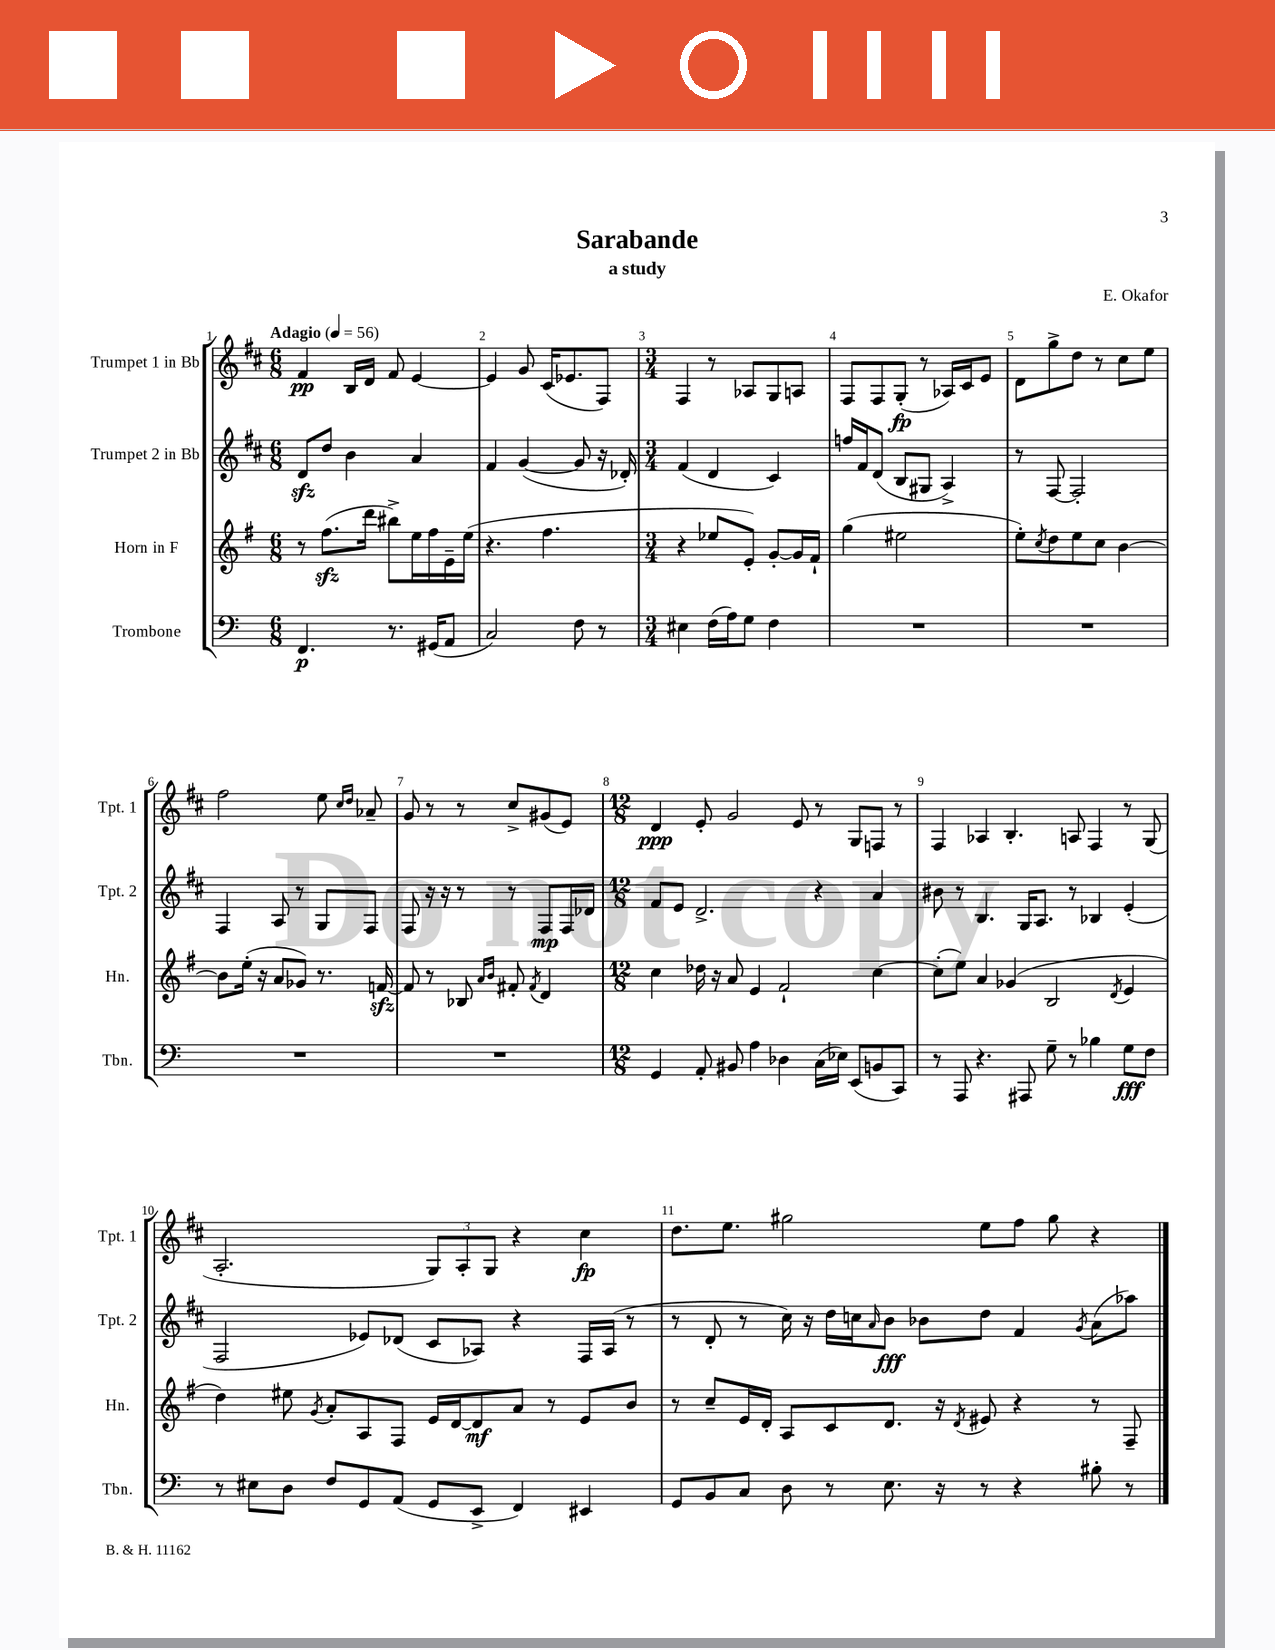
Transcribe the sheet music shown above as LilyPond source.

\header { title = "Sarabande" composer = "E. Okafor" subtitle = "a study" }
<<
\new StaffGroup <<
\new Staff = "s0" \with { instrumentName = "Trumpet 1 in Bb" shortInstrumentName = "Tpt. 1" } {
    \clef treble \key d \major \numericTimeSignature \time 6/8 \tempo "Adagio" 4 = 56
    fis'4\pp b16 d'16 fis'8 e'4~ |
    e'4 g'8 cis'16( ees'8. fis8) |
    \numericTimeSignature \time 3/4 fis4 r8 aes8 g8 a8 |
    fis8 fis8 g8-.\fp( r8 aes16) cis'16 e'8 |
    d'8 g''8-> d''8 r8 cis''8 e''8 |
    fis''2 e''8 \grace { cis''16 d''16 } aes'8-- |
    g'8 r8 r8 cis''8-> gis'8( e'8) |
    \numericTimeSignature \time 12/8 d'4\ppp e'8-. g'2 e'8 r8 g8 f8 r8 |
    fis4 aes4 b4.-. a8 fis4 r8 g8( |
    a2.-. \tuplet 3/2 { g8) a8-. g8 } r4 cis''4\fp |
    d''8. e''8. gis''2 e''8 fis''8 gis''8 r4 \bar "|." |
}
\new Staff = "s1" \with { instrumentName = "Trumpet 2 in Bb" shortInstrumentName = "Tpt. 2" } {
    \clef treble \key d \major \numericTimeSignature \time 6/8
    d'8\sfz d''8 b'4 a'4 |
    fis'4 g'4~( g'8 r16 des'16-.) |
    \numericTimeSignature \time 3/4 fis'4( d'4 cis'4) |
    f''16 fis'16 d'8( b8 gis8 a4->) |
    r8 fis8~ fis2-. |
    fis4 a8 r8 g8 fis8 |
    fis8 r16 r16 r8 r8 fis8\mp fis16 des'16 |
    \numericTimeSignature \time 12/8 fis'8 e'8 d'2.-> r4 a'4 |
    bis'8 r8 b4. g16 a8. r8 bes4 e'4-.( |
    fis2 ees'8) des'8( cis'8 aes8) r4 fis16 aes16( r8 |
    r8 d'8-. r8 cis''16) r16 d''16 c''16 \grace { a'16 } b'8\fff bes'8 d''8 fis'4 \acciaccatura { g'8 } a'8( aes''8) \bar "|." |
}
\new Staff = "s2" \with { instrumentName = "Horn in F" shortInstrumentName = "Hn." } {
    \clef treble \key g \major \numericTimeSignature \time 6/8
    r8 fis''8.\sfz( d'''16 bis''8->) e''16 fis''16 e'16-- e''16( |
    r4. fis''4. |
    \numericTimeSignature \time 3/4 r4 ees''8 e'8-.) g'8~-. g'16 fis'16-! |
    g''4( eis''2 |
    e''8-.) \acciaccatura { c''8 } d''8 e''8 c''8 b'4~ |
    b'8 e''16-.( r16 a'8 ges'8) r8. f'16~\sfz |
    f'8 r8 bes8 \grace { a'16 b'16 } fis'8-. \acciaccatura { fis'8 } d'4 |
    \numericTimeSignature \time 12/8 c''4 des''16 r16 a'8 e'4 fis'2-! c''4~ |
    c''8-.( e''8) a'4 ges'4( b2 \acciaccatura { d'8 } e'4 |
    d''4) eis''8 \acciaccatura { g'8 } a'8-. a8 fis8 e'16 d'16~ d'8\mf a'8 r8 e'8 b'8 |
    r8 c''8-- e'16 d'16-. a8 c'8 d'8. r16 \acciaccatura { d'8 } eis'8 r4 r8 fis8-- \bar "|." |
}
\new Staff = "s3" \with { instrumentName = "Trombone" shortInstrumentName = "Tbn." } {
    \clef bass \key c \major \numericTimeSignature \time 6/8
    f,4.\p r8. gis,16( a,8 |
    c2) f8 r8 |
    \numericTimeSignature \time 3/4 eis4 f16( a16) g8 f4 |
    R2. |
    R2. |
    R2. |
    R2. |
    \numericTimeSignature \time 12/8 g,4 a,8-. bis,8 a4 des4 c16( ees16) e,8( b,8 c,8) |
    r8 a,,8 r4. ais,,8 g8-- r8 bes4 g8\fff f8 |
    r8 eis8 d8 f8 g,8 a,8( g,8 e,8-> f,4) eis,4 |
    g,8 b,8 c8 d8 r8 e8. r16 r8 r4 bis8-. r8 \bar "|." |
}
>>
>>
\layout { \context { \Score \override BarNumber.break-visibility = ##(#f #t #t) barNumberVisibility = #all-bar-numbers-visible } }
